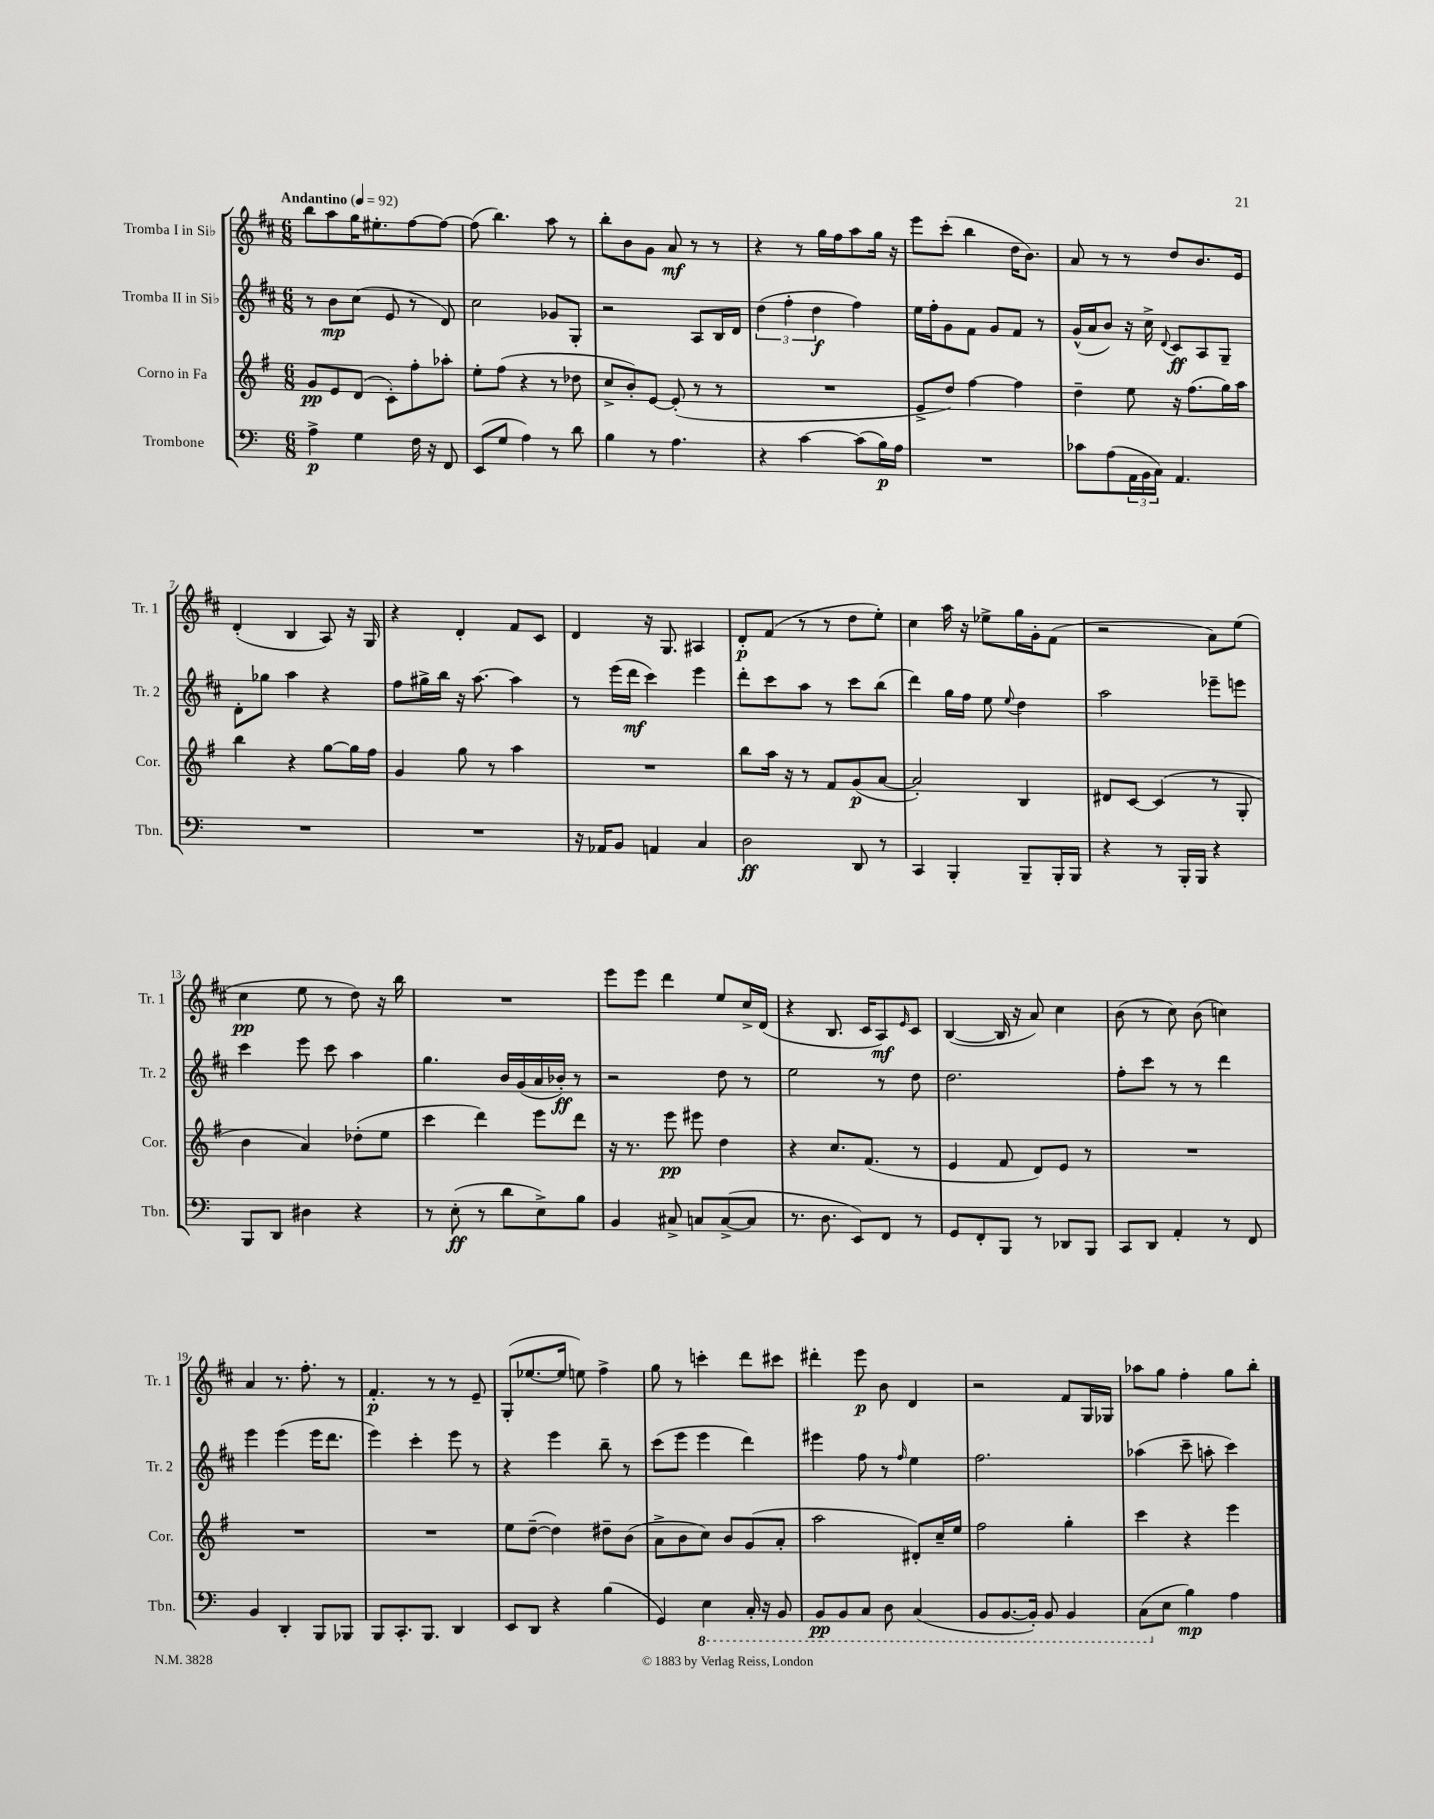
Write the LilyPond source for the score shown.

<<
\new StaffGroup <<
\new Staff = "s0" \with { instrumentName = "Tromba I in Sib" shortInstrumentName = "Tr. 1" } {
    \clef treble \key d \major \numericTimeSignature \time 6/8 \tempo "Andantino" 4 = 92
    b''8 a''8 g''16 eis''8.-. fis''8~ fis''8~ |
    fis''8( b''4.) a''8 r8 |
    b''8-. b'8 g'8 a'8\mf r8 r8 |
    r4 r8 g''16 fis''16 a''8 g''16 r16 |
    e'''8 cis'''8-.( b''4 d''16 b'8.) |
    a'8 r8 r8 d''8 b'8. e'16 |
    d'4-.( b4 a8) r16 g16 |
    r4 d'4-. fis'8 cis'8 |
    d'4 r16 g8. ais4 |
    d'8-.\p fis'8( r8 r8 d''8 e''8-.) |
    cis''4 a''16 r16 ees''8-> g''16 g'16-. fis'8( |
    r2 a'8) e''8( |
    cis''4\pp e''8 r8 d''8) r16 b''16 |
    R2. |
    e'''8 e'''8 d'''4 e''8 cis''16-> d'16( |
    r4 b8. cis'16 a8\mf) \grace { e'16 } cis'8 |
    b4~( b16 r16 a'8) cis''4 |
    b'8( r8 cis''8) b'8( c''4) |
    a'4 r8. fis''8.-. r8 |
    fis'4.-.\p r8 r8 e'8-- |
    g8-.( ees''8.~ ees''16 e''8) fis''4-> |
    g''8 r8 c'''4-. d'''8 cis'''8 |
    dis'''4-. e'''8\p b'8 d'4 |
    r2 fis'8 g16 ges16 |
    aes''8 g''8 fis''4-. g''8 b''8-. \bar "|." |
}
\new Staff = "s1" \with { instrumentName = "Tromba II in Sib" shortInstrumentName = "Tr. 2" } {
    \clef treble \key d \major \numericTimeSignature \time 6/8
    r8 b'8\mp cis''8( e'8 r8 d'8) |
    cis''2 ges'8 g8-. |
    r2 a8 b16 d'16 |
    \tuplet 3/2 { d''4( fis''4-. d''4\f } fis''4) |
    e''16 fis''16-. g'8 fis'8 g'8 fis'8 r8 |
    g'16-^( a'16 b'8) r16 cis''16-> \appoggiatura { d'8 } cis'8\ff a8 g8-- |
    d'8-. ges''8 a''4 r4 |
    fis''8 gis''16-> b''16 r16 a''8.~ a''4 |
    r8 e'''16( d'''16\mf cis'''4) e'''4 |
    d'''8-. cis'''8 a''8 r8 cis'''8 b''8( |
    d'''4) g''16 fis''16 e''8 \appoggiatura { e''8 } d''4 |
    a''2 ees'''8-- e'''8 |
    cis'''4 e'''8 cis'''8 a''4 |
    g''4. b'16 g'16( a'16 bes'16-.\ff) r8 |
    r2 d''8 r8 |
    e''2 r8 d''8 |
    d''2. |
    fis''8-. cis'''8 r8 r8 d'''4 |
    e'''4 e'''4( e'''16 d'''8. |
    e'''4) cis'''4-. e'''8 r8 |
    r4 e'''4 b''8-- r8 |
    cis'''8( e'''8 e'''4 d'''4) |
    eis'''4 fis''8 r8 \grace { fis''16 } e''4 |
    fis''2. |
    aes''4( cis'''8-- a''8-. cis'''4) \bar "|." |
}
\new Staff = "s2" \with { instrumentName = "Corno in Fa" shortInstrumentName = "Cor." } {
    \clef treble \key g \major \numericTimeSignature \time 6/8
    g'8\pp e'8 d'8( c'8-.) fis''8-. aes''8-. |
    e''8-. fis''8( r4 r8 des''8 |
    c''8-> b'8-.) e'8~ e'8-.( r8 r8 |
    R2. |
    e'8-> d''8) fis''4~ fis''4 |
    d''4-- e''8 r16 fis''8.( g''16) a''16 |
    b''4 r4 g''8~ g''16 fis''16 |
    g'4 g''8 r8 a''4 |
    R2. |
    b''8 a''16 r16 r8 fis'8 g'8\p( a'8~ |
    a'2-.) b4 |
    dis'8 c'8~ c'4( r8 g8-. |
    b'4 a'4) des''8-.( e''8 |
    c'''4 d'''4) e'''8 d'''8 |
    r16 r8. e'''8\pp eis'''8 d''4 |
    r4 c''8. fis'8.( r8 |
    e'4 fis'8 d'8) e'8 r8 |
    R2. |
    R2. |
    R2. |
    e''8 d''8~--( d''4) dis''8-- b'8( |
    a'8-> b'8 c''8) b'8 g'8( a'8-. |
    a''2 dis'8-.) c''16-- e''16 |
    fis''2 g''4-. |
    c'''4 r4 e'''4 \bar "|." |
}
\new Staff = "s3" \with { instrumentName = "Trombone" shortInstrumentName = "Tbn." } {
    \clef bass \key c \major \numericTimeSignature \time 6/8
    a4->\p g4 f16 r16 f,8 |
    e,8( g8 a4) r8 d'8 |
    b4 r8 a4. |
    r4 c'4~ c'8( b16\p) a16 |
    R2. |
    ces'8 a8( \tuplet 3/2 { a,16 b,16 c16) } a,4. |
    R2. |
    R2. |
    r16 aes,16 b,8 a,4 c4 |
    d2\ff d,8 r8 |
    c,4 b,,4-. b,,8-- b,,16-. b,,16 |
    r4 r8 b,,16-. b,,16 r4 |
    b,,8 d,8 dis4 r4 |
    r8 e8-.\ff( r8 d'8 e8->) b8 |
    b,4 cis8-> c8 c8~->( c8 |
    r8. d8. e,8) f,8 r8 |
    g,8 f,8-. b,,8 r8 des,8 b,,8 |
    c,8 d,8 a,4-. r8 f,8 |
    b,4 d,4-. b,,8 bes,,8 |
    b,,8 c,8.-. b,,8. d,4 |
    e,8 d,8 r4 b4( |
    g,4) \ottava #-1 e,4 c,16-. r16 b,,8 |
    b,,8\pp b,,8 c,8 d,8 c,4( |
    b,,8 b,,8.~ b,,16-.) b,,8 b,,4 |
    c,8( \ottava #0 e8 b4\mp) a4 \bar "|." |
}
>>
>>
